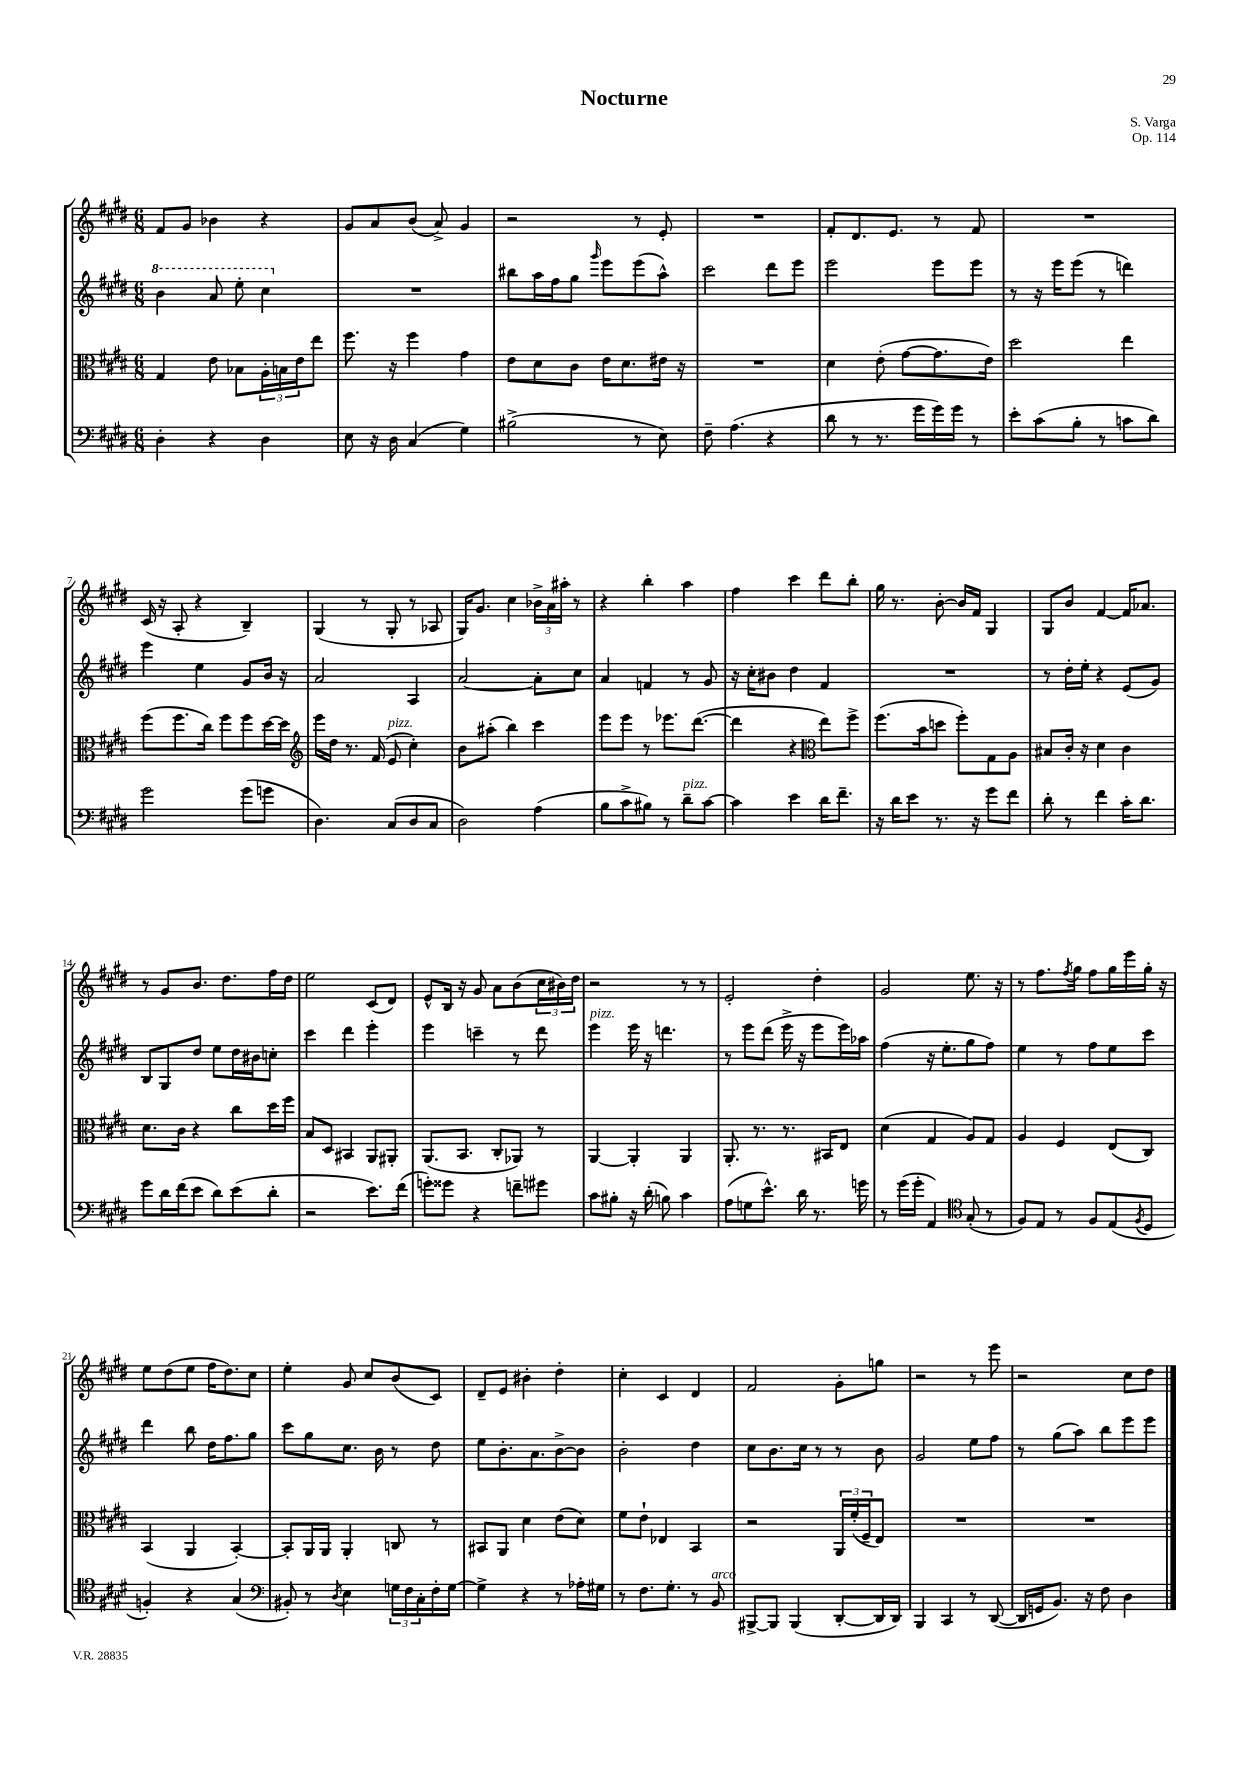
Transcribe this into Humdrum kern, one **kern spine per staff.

**kern	**kern	**kern	**kern
*staff4	*staff3	*staff2	*staff1
*clefF4	*clefC3	*clefG2	*clefG2
*k[f#c#g#d#]	*k[f#c#g#d#]	*k[f#c#g#d#]	*k[f#c#g#d#]
*M6/8	*M6/8	*M6/8	*M6/8
4D#'\	4G#/	4bb\	8f#/L
.	.	.	8g#/J
4r	8e\	8aa/	4b-\
.	8B-\L	8eee'\	.
4D#\	24A'\L	4ccc#\	4r
.	24B\	.	.
.	24e\J	.	.
.	8ee\J	.	.
=	=	=	=
8E\	8.ff#\	2.r	8g#/L
16r	.	.	8a/
16D#\	16r	.	.
(4C#/	4ff#\	.	(8b/J
.	.	.	8a^/)
4G#\)	4g#\	.	4g#/
=	=	=	=
(2B#^\	8e\L	8bb#\L	2r
.	8d#\	16aa\L	.
.	.	16ff#\J	.
.	8c#\J	8gg#\J	.
.	.	16qqggg#/	.
.	16e\LK	8eee\L	.
.	8.d#\	.	.
8r	.	(8eee\	8r
8E\)	16e#\Jk	8aa^^\J)	8e'/
.	16r	.	.
=	=	=	=
8F#~\	2.r	2ccc#\	2.r
(4.A\	.	.	.
4r	.	8ddd#\L	.
.	.	8eee\J	.
=	=	=	=
8d#\	4d#\	2eee\	8f#'/L
8r	.	.	8.d#/
8.r	(8e'\	.	.
.	.	.	8.e/J
.	[8g#\L	.	.
16g#\LL	.	.	.
16g#\)	8.g#\]	8eee\L	8r
16g#\JJ	.	.	.
8r	.	8eee\J	8f#/
.	16e\Jk)	.	.
=	=	=	=
8e'\L	2dd#\	8r	2.r
(8c#\	.	16r	.
.	.	16eee\LK	.
8B'\J	.	(8eee\J	.
8r	.	8r	.
8c\L	4ee\	4ddd\)	.
8d#\J)	.	.	.
=	=	=	=
2g#\	(8ff#\L	4eee\	(16c#/
.	.	.	16r
.	8.ff#\	.	8A'/
.	.	4ee\	4r
.	16cc#\Jk)	.	.
.	8ff#\L	.	.
(8g#\L	8ff#\	8g#/L	4B~/)
8g\J	[16dd#\L	16b/Jk	.
.	16dd#\]JJ	16r	.
=	=	=	=
*	*clefG2	*	*
4.D#\)	16eee\LL	2a/	(4G#/
.	16dd#\JJ	.	.
.	8.r	.	.
.	.	.	8r
.	(16f#/	.	.
(8C#/L	8e/	.	8G#'/
8D#/	4cc#'\)	4A/	8r
8C#/J	.	.	8A-/
=	=	=	=
2D#\)	8b\L	[2a/	16G#/LK)
.	.	.	8.g#/J
.	(8aa#'\J	.	.
.	4bb\)	.	4cc#\
(4A\	4ccc#\	8a'\]L	24b-^\LL
.	.	.	24a\
.	.	.	24aa#'\JJ
.	.	8cc#\J	8r
=	=	=	=
8B\L	8eee\L	4a/	4r
8c#^\	8eee\J	.	.
8B#\J)	8r	4f/	4bb'\
8r	8.eee-\L	.	.
8d#~\L	.	8r	4aa\
.	([8.ddd#\J	.	.
[8c#\J	.	8g#/	.
=	=	=	=
4c#\]	4ddd#\]	16r	4ff#\
.	.	16cc#'\LK	.
.	.	8b#\J	.
4e\	4r	4dd#\	4ccc#\
*	*clefC3	*	*
16d#\LK	8ee\L)	4f#/	8ddd#\L
8.f#~\J	.	.	.
.	8ff#^\J	.	8bb'\J
=	=	=	=
16r	(8.ff#\L	2.r	16gg#\
16d#\LK	.	.	8.r
8e\J	.	.	.
.	16b\k	.	.
8.r	8dd\J	.	[8b'\
.	8ff#'\L)	.	16b/]LL
16r	.	.	16f#/JJ
8g#\L	8G#\	.	4G#/
8f#\J	8A\J	.	.
=	=	=	=
8d#'\	8B#/L	8r	8G#/L
8r	16c#'/Jk	16dd#'\LL	8b/J
.	16r	16ee'\JJ	.
4f#\	4d#\	4r	[4f#/
16c#'\LK	4c#\	(8e/L	16f#/]LK
8.d#\J	.	.	8.a-/J
.	.	8g#/J)	.
=	=	=	=
8g#\L	8.d#\L	8B/L	8r
16d#\L	.	8G#/	8g#/L
(16f#\J	16c#\Jk	.	.
8e\J	4r	8dd#/J	8.b/J
8d#\L)	.	8ee\L	.
.	.	.	8.dd#\L
(8e\	8cc#\L	16dd#\L	.
.	.	16b#\J	.
8d#'\J	16dd#\L	8cc'\J	16ff#\L
.	16ff#\JJ	.	16dd#\JJ
=	=	=	=
2r	8B/L	4ccc#\	2ee\
.	8D#/J	.	.
.	4BB#/	4ddd#\	.
8.e\L)	8AA/L	4eee'\	(8c#/L
.	8AA#'/J	.	8d#/J)
(16f#\Jk	.	.	.
=	=	=	=
8g'\L)	(8.AA/L	4eee\	8e^^/L
8g##\J	.	.	16B/Jk
.	8.BB/J	.	16r
4r	.	4ccc~\	8g#/
.	8C#'/L	.	8a\L
8f~\L	8AA-/J)	8r	(8b\
8g#\J	8r	8ddd#\	24cc#\L
.	.	.	24b#\)
.	.	.	24dd#\JJ
=	=	=	=
8c#\L	[4AA/	4eee\	2r
8B#'\J	.	.	.
16r	4AA'/]	16eee\	.
(16d#'\	.	16r	.
8B\)	.	4.ddd\	.
4c#\	4AA/	.	8r
.	.	.	8r
=	=	=	=
(8A\L	8.AA'/	8r	2e'/
8G\	.	8eee\L	.
.	8.r	.	.
8.e^^\J)	.	(8ddd#\J	.
.	8.r	16eee^\	.
16d#\	.	16r	.
8.r	.	8eee\L	4dd#'\
.	16BB#/LK	.	.
.	8E/J	16eee\L)	.
16g\	.	16aa-\JJ	.
=	=	=	=
8r	(4d#\	(4ff#\	2g#/
(16g#\LL	.	.	.
16g#'\JJ	.	.	.
4AA/)	4G#/	16r	.
.	.	8.ee'\L	.
*clefC4	*	*	*
(8G#'/	8A/L)	8gg#\	8.ee\
8r	8G#/J	8ff#\J)	.
.	.	.	16r
=	=	=	=
8F#/L)	4A/	4ee\	8r
8E/J	.	.	8.ff#\L
8r	4F#/	8r	.
.	.	.	8qff#/
.	.	.	16gg#\Jk
8F#/L	.	8ff#\L	8ff#\L
(8E/	(8E/L	8ee\	16gg#\L
.	.	.	16eee\
8qF#/	.	.	.
8D#/J	8C#/J)	8ccc#\J	16gg#'\JJ
.	.	.	16r
=	=	=	=
4F'/)	(4BB/	4ddd#\	8ee\L
.	.	.	(8dd#\
4r	4AA/	8bb\	8ee\J
.	.	16dd#\LK	16ff#\LK
.	.	8.ff#\	8.dd#\)
(4G#/	[4BB'/)	.	.
.	.	8gg#\J	8cc#\J
=	=	=	=
*clefF4	*	*	*
8BB#'/)	8BB'/]L	8ccc#\L	4ee'\
8r	16AA/L	8gg#\	.
.	16AA/JJ	.	.
8qD#/	.	.	.
4E\	4AA'/	8.cc#\J	8g#/
.	.	.	8cc#/L
.	.	16b\	.
24G\LL	8C/	8r	(8b/
24F#\	.	.	.
24C#'\	.	.	.
16F#'\	8r	8dd#\	8c#/J)
[16G\JJ	.	.	.
=	=	=	=
4G^\]	8BB#/L	8ee\L	8d#~/L
.	8AA/J	8.b'\	8e/J
4r	4d#\	.	4b#'\
.	.	8.a\	.
8r	(8e\L	[8b^\	4dd#'\
16A-'\LL	8d#\J)	8b\]J	.
16G#\JJ	.	.	.
=	=	=	=
8r	8f#\L	2b'\	4cc#'\
8.F#\L	8e`\J	.	.
.	4E-/	.	4c#/
8.G#'\J	.	.	.
8r	4BB/	4dd#\	4d#/
8BB/	.	.	.
=	=	=	=
[8BBB#^/L	2r	8cc#\L	2f#/
8BBB#/]J	.	8.b\	.
(4BBB#/	.	.	.
.	.	16cc#\Jk	.
.	.	8r	.
[8DD#'/L	24AA/LL	8r	8g#'\L
.	(24f#'/	.	.
.	24F#~/J	.	.
16DD#/]L	8E/J)	8b\	8gg\J
16DD#/JJ)	.	.	.
=	=	=	=
4BBB/	2.r	2g#/	2r
4CC#/	.	.	.
8r	.	8ee\L	8r
([8DD#/	.	8ff#\J	8eee\
=	=	=	=
16DD#/]LL	2.r	8r	2r
16GG/J	.	.	.
8.BB/J)	.	(8gg#\L	.
.	.	8aa\J)	.
16r	.	.	.
8F#\	.	8bb\L	.
4D#\	.	8eee\	8cc#\L
.	.	8eee\J	8dd#\J
==	==	==	==
*-	*-	*-	*-
